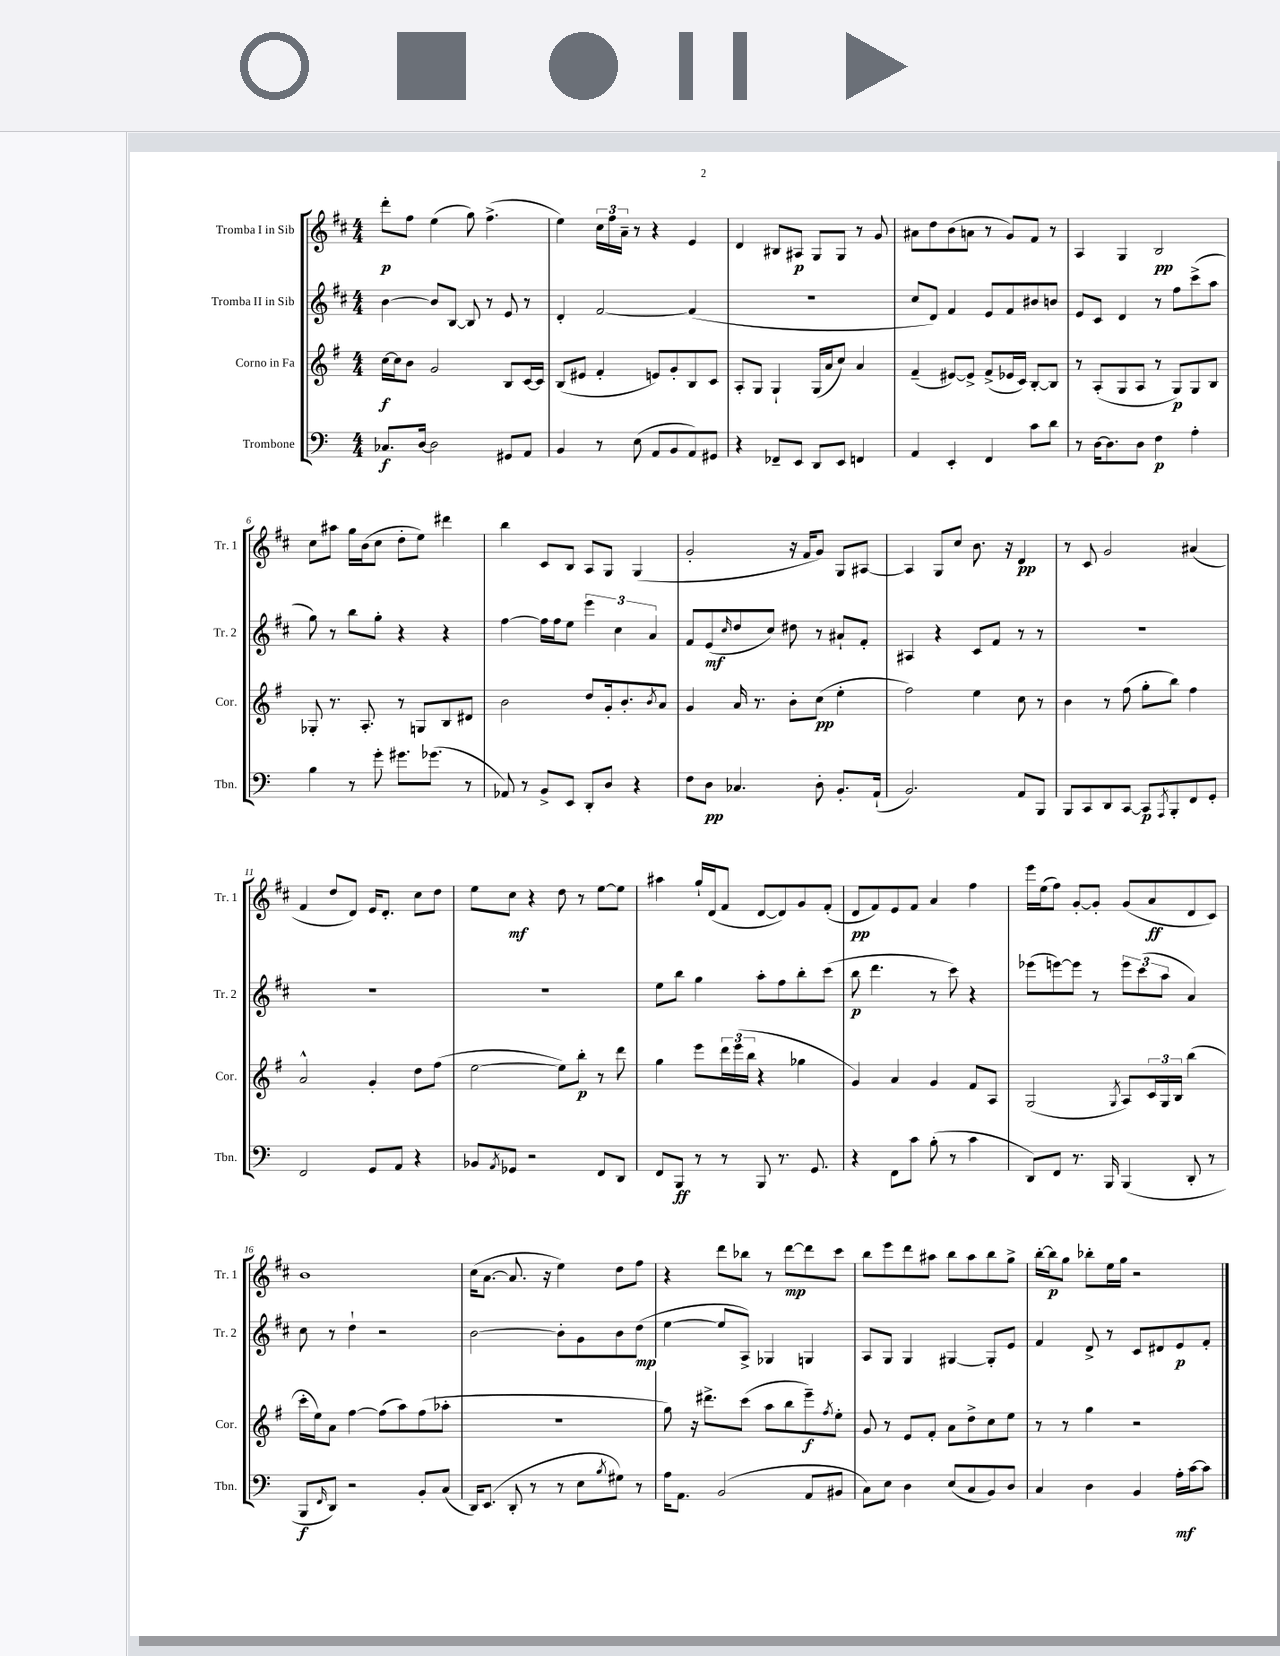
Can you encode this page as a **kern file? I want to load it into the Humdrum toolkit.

**kern	**kern	**kern	**kern
*staff4	*staff3	*staff2	*staff1
*clefF4	*clefG2	*clefG2	*clefG2
*k[]	*k[f#]	*k[f#c#]	*k[f#c#]
*M4/4	*M4/4	*M4/4	*M4/4
8.C-	[16cc	[4b	8ddd'
.	16cc]	.	.
.	8b	.	8ff#
[16D	.	.	.
2D]	2g	8b]	(4ee
.	.	[8B	.
.	.	8B]	8gg)
.	.	8r	(4.ff#^
8GG#	8B	8e	.
8AA	[16c	8r	.
.	16c]	.	.
=	=	=	=
4BB	(8B	4d'	4ee)
.	8e#	.	.
8r	4f#'	[2f#	24cc#
.	.	.	24ff#
.	.	.	24a~
(8E	.	.	8r
8AA	8e)	.	4r
8BB	8g'	.	.
8AA)	8B	(4f#]	4e
8GG#	8c	.	.
=	=	=	=
4r	8A'	1r	4d
.	8G	.	.
8FF-~	4G`	.	8B#
8EE	.	.	8A#
8DD	(16G	.	8G
.	16a	.	.
8EE	8cc)	.	8G
4FF	4a	.	8r
.	.	.	8g
=	=	=	=
4AA	(4f#~	8cc#	8a#
.	.	8d)	8dd
4EE'	[8e#)	4f#	(8b
.	8e#^]	.	8a
4FF	(8f#^	8e	8r
.	16e-	8f#	8g)
.	16c)	.	.
8c	[8B'	8b#	8f#
8d	8B]	8b	8r
=	=	=	=
8r	8r	8e	4A
[16D	(8A'	8c#	.
8.D]	.	.	.
.	8G	4d	4G
8D	8A	.	.
4F	8r	8r	2B
.	8G)	8ff#	.
4A'	8G	(8ccc#^	.
.	8B	8aa	.
=	=	=	=
4B	8G-'	8gg)	8cc#
.	8.r	8r	8aa#
8r	.	8bb	16gg
.	8.A'	.	(16b
8g'	.	8gg'	8cc#
8.g#	8r	4r	8dd'
.	8G	.	8ee)
(8.g-	.	.	.
.	8B	4r	4ddd#
8r	8d#	.	.
=	=	=	=
8AA-)	2b	[4ff#	4bb
8r	.	.	.
8BB^	.	16ff#]	8c#
.	.	16ff#	.
8EE	.	8ee	8B
8DD'	8dd	6eee	8A
8D	16g'	.	8G
.	.	6cc#	.
.	8.b'	.	.
4r	.	.	(4G
.	.	6a	.
.	8qb	.	.
.	8a	.	.
=	=	=	=
8F	4g	8f#	2g'
8D	.	(8e	.
.	.	16qqcc#	.
4.C-	16a	8dd	.
.	8.r	.	.
.	.	8cc#)	.
.	8b'	8dd#	16r
.	.	.	16f#
8D'	(8cc	8r	8g)
8.BB'	4ee'	8a#`	8G
.	.	8f#'	[8A#
(16AA`	.	.	.
=	=	=	=
2.BB)	2ff#)	4A#	4A#]
.	.	4r	8G
.	.	.	8cc#
.	4ee	8c#	8.b
.	.	8f#	.
.	.	.	16r
8AA	8cc	8r	4d
8BBB	8r	8r	.
=	=	=	=
8BBB	4b	1r	8r
8CC	.	.	8c#
8DD	8r	.	2g
[8CC	(8ff#	.	.
8CC]	8gg'	.	.
8qAAA	.	.	.
8BBB'	8bb)	.	.
8FF	4ff#	.	(4a#
8GG'	.	.	.
=	=	=	=
2FF	2a^^	1r	4f#
.	.	.	8dd
.	.	.	8d)
8GG	4g'	.	16e
.	.	.	8.d'
8AA	.	.	.
4r	8dd	.	8cc#
.	(8ff#	.	8dd
=	=	=	=
8BB-	[2ee	1r	8ee
8qAA	.	.	.
8GG-	.	.	8cc#
2r	.	.	4r
.	8ee])	.	8dd
.	8bb'	.	8r
8FF	8r	.	[8ee
8DD	8ddd	.	8ee]
=	=	=	=
8FF	4gg	8ee	4aa#
8BBB	.	8bb	.
8r	8eee	4gg	16gg`
.	.	.	(16d
8r	24ddd	.	8f#
.	(24eee	.	.
.	24bb	.	.
8BBB	4r	8aa'	[8d
8.r	.	8ff#	8d])
.	4gg-	8bb'	8g
8.GG	.	.	.
.	.	(8ccc#	(8f#'
=	=	=	=
4r	4g)	8bb	8d
.	.	4.ddd	8f#)
8FF	4a	.	8e
8c	.	.	8f#
(8B'	4g	8r	4a
8r	.	8ccc#)	.
4c	8f#	4r	4ff#
.	8A	.	.
=	=	=	=
8DD)	(2G	(8eee-	16eee
.	.	.	(16ee
8FF	.	[8eee)	8ff#)
8.r	.	8eee]	[8g'
.	.	8r	8g']
16BBB	.	.	.
.	8qG	.	.
(4BBB	8A)	12eee	(8g
.	.	(12ccc#	.
.	24c	.	8a
.	24G	12aa	.
.	24B	.	.
8DD'	(4bb	4a)	8d
8r	.	.	8c#)
=	=	=	=
8BBB	16ccc'	8cc#	1b
.	16ee)	.	.
16qqFF	.	.	.
8DD)	8a	8r	.
2r	[4ff#	4dd`	.
.	(8ff#]	2r	.
.	8aa)	.	.
8BB'	(8ff#	.	.
(8C	8aa-'	.	.
=	=	=	=
16DD)	1r	[2b	(16cc#
(8.EE	.	.	[8.a
8DD'	.	.	8.a]
8r	.	.	.
.	.	.	16r
8r	.	8b']	4ee)
8E	.	8g	.
8qB	.	.	.
8G#)	.	8b	8dd
8r	.	(8dd	8ff#
=	=	=	=
16A	8gg)	[4ee	4r
8.AA	.	.	.
.	16r	.	.
.	8.ddd#^	.	.
(2BB	.	8ee]	8ddd
.	(8ccc	8A^)	8bb-
.	8aa	4G-	8r
.	8bb	.	[8ddd
8AA	8eee~)	4G	8ddd]
.	8qff#	.	.
8BB#	8ee'	.	8ccc#
=	=	=	=
8C)	8g	8A	8bb
8E	8r	8G	8eee
4D	8e	4G	8ddd
.	8f#'	.	8aa#
(8E	8a	[4G#	8bb
8C	8dd^	.	8aa#
8BB)	8cc	8G#']	8bb
8D	8ee	8e	8gg^
=	=	=	=
4C	8r	4f#	[16bb'
.	.	.	16bb]
.	8r	.	8gg
4D	4gg	8d^	8bb-'
.	.	8r	16ee
.	.	.	16gg
4BB	2r	8c#	2r
.	.	8d#	.
16A'	.	8e	.
[16c	.	.	.
8c]	.	8f#'	.
==	==	==	==
*-	*-	*-	*-
